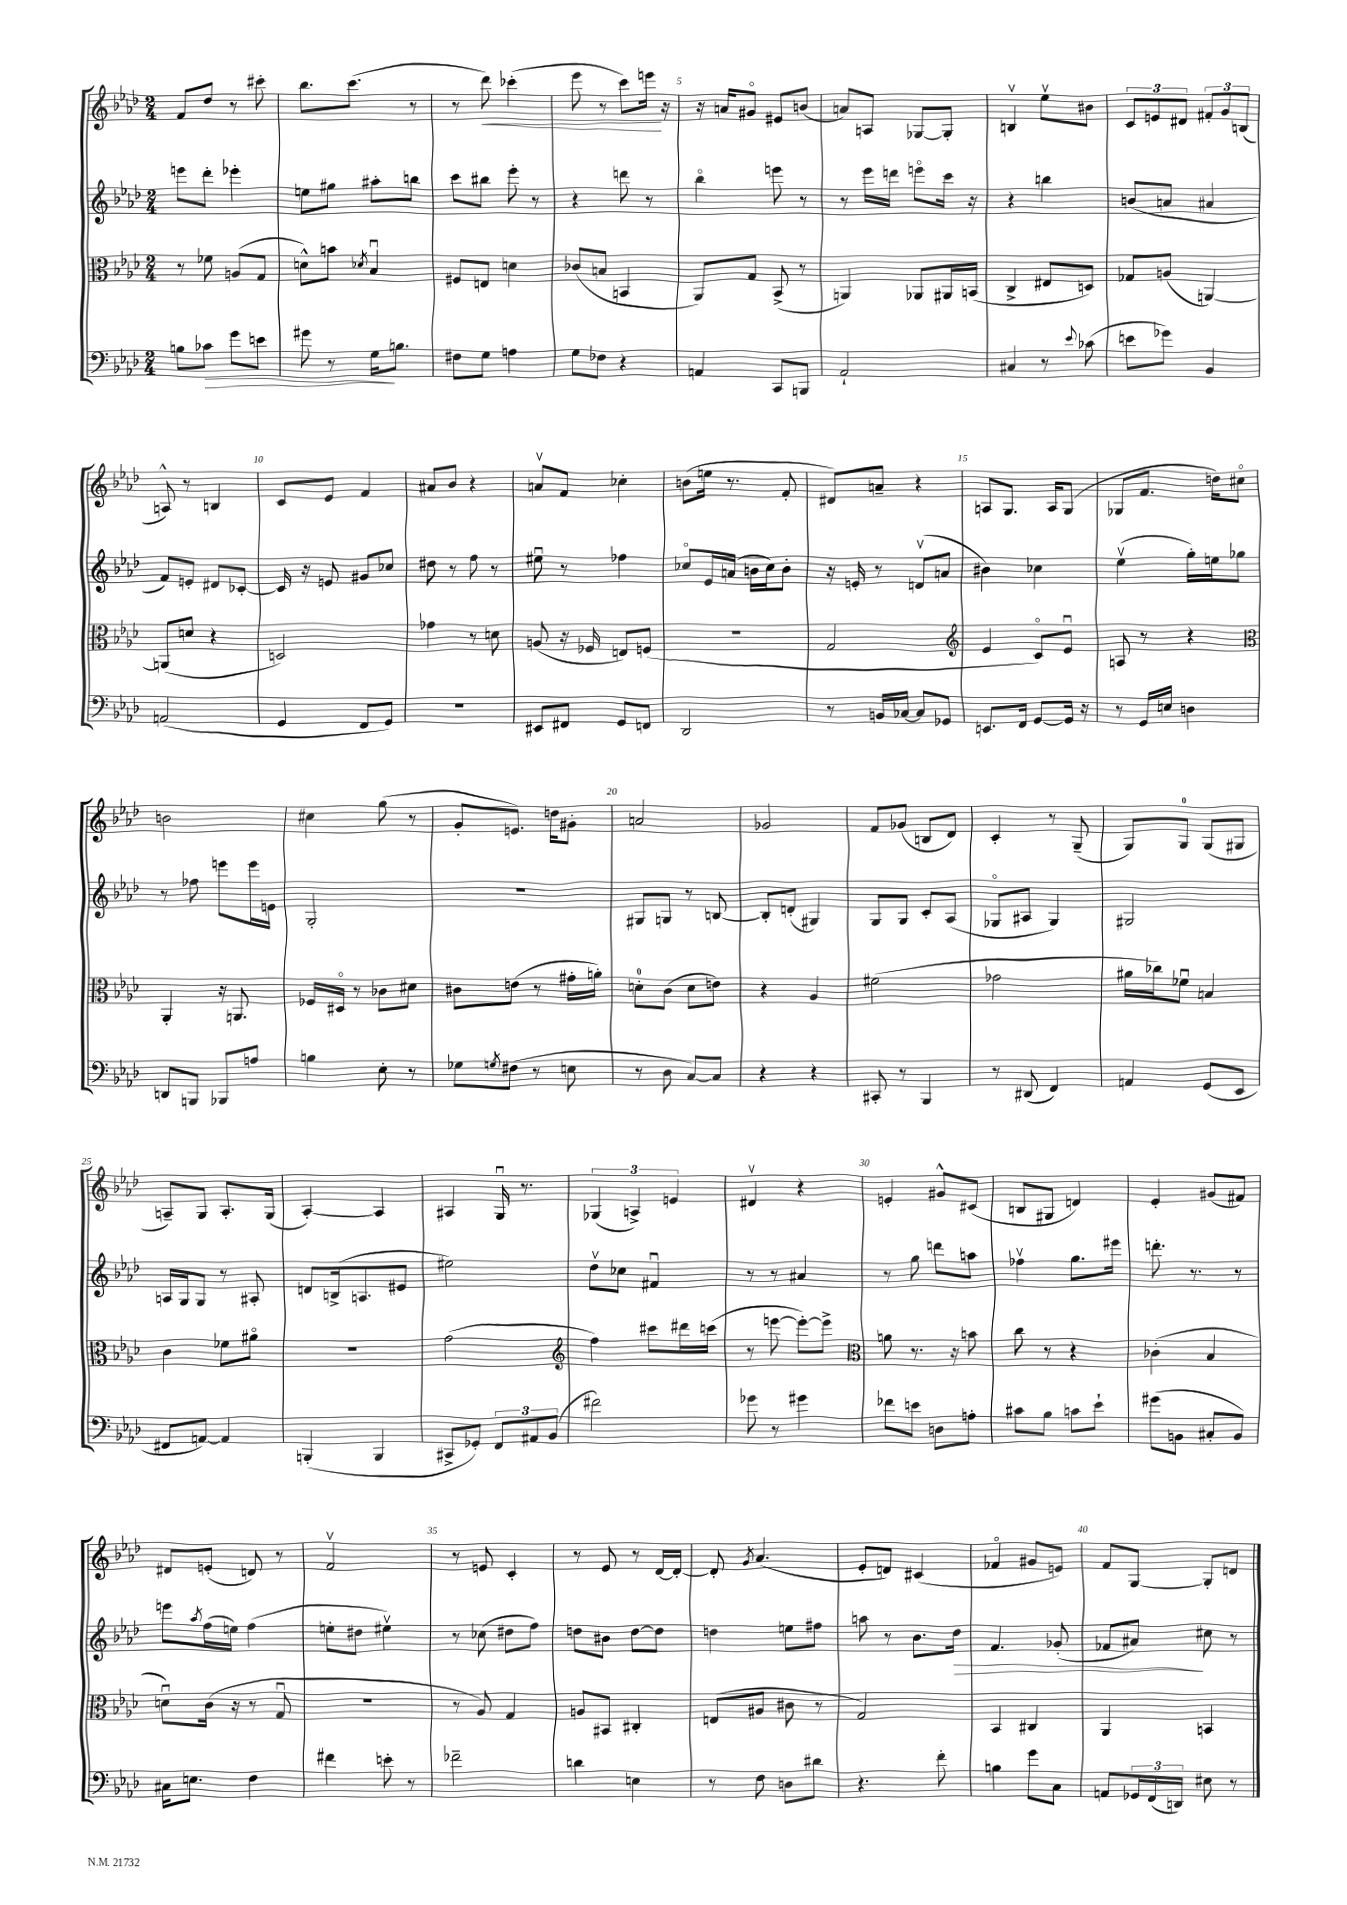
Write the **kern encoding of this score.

**kern	**dynam	**kern	**kern	**dynam	**kern	**dynam
*part4	*part4	*part3	*part2	*part2	*part1	*part1
*staff4	*staff4	*staff3	*staff2	*staff2	*staff1	*staff1
*clefF4	*	*clefC3	*clefG2	*	*clefG2	*
*k[b-e-a-d-]	*	*k[b-e-a-d-]	*k[b-e-a-d-]	*	*k[b-e-a-d-]	*
*M2/4	*	*M2/4	*M2/4	*	*M2/4	*
=1	=1	=1	=1	=1	=1	=1
8Bn\L	.	8r	8eeen\L	.	8f/L	.
!	!LO:HP:b	!	!	!	!	!
8c-X\J	>	8f-X\	8ddd-'\J	.	8dd-/J	.
8g\L	.	(8An/L	4eee-X'\	.	8r	.
8en\J	.	8G/J	.	.	8ccc#X'\	.
=2	=2	=2	=2	=2	=2	=2
8g#X\	.	8dn^^\L)	8een\L	.	8.bb-\L	.
8r	.	8bn\J	8gg#X\J	.	.	.
.	.	.	.	.	(8.ccc\J	.
.	.	8qd-X/	.	.	.	.
16G\KL	.	4B-u/	8aa#X'\L	.	.	.
8.Bn\J	]	.	.	.	.	.
.	.	.	8bbn\J	.	8r	.
=3	=3	=3	=3	=3	=3	=3
8F#X\L	.	8F#X/L	8ccc\L	.	8r	.
!	!	!	!	!	!	!LO:HP:b
8G\J	.	8En/J	8bb#X\J	.	8ddd-\)	<
4An\	.	4dn\	8eee-'\	.	(4ccc-X'\	.
.	.	.	8r	.	.	.
=4	=4	=4	=4	=4	=4	=4
8G\L	.	(8c-X/L	4r	.	8eee-\	.
8F-X\J	.	8Bn/J	.	.	8r	.
4r	.	4BBn/	8dddn\	.	8ccc\L)	.
.	.	.	8r	.	16eeen\Jk	.
.	.	.	.	.	16r	[
=5	=5	=5	=5	=5	=5	=5
4AAn/	.	8AA-/L)	4bb-\	.	16r	.
.	.	.	.	.	16an/KL	.
.	.	8G/J	.	.	8g#X/J	.
8CC/L	.	(8BB-^/	8eeen\	.	8e#X/L	.
8BBBn/J	.	8r	8r	.	(8bn/J	.
=6	=6	=6	=6	=6	=6	=6
2AA-`/	.	4AAn/)	8r	.	8an/L)	.
.	.	.	16eee-\LL	.	8An/J	.
.	.	.	16dddn\JJ	.	.	.
.	.	8AA-X/L	8eeen\L	.	[8G-X/L	.
.	.	16AA#X/L	16ccc\Jk	.	8G-'/J]	.
.	.	(16BBn/JJ	16r	.	.	.
=7	=7	=7	=7	=7	=7	=7
4C#X/	.	4C^/	4r	.	4Bnv/	.
8r	.	8E#X/L	4bbn\	.	8ee-v\L	.
8qqe-/	.	.	.	.	.	.
(8c-X\	.	8Dn/J)	.	.	8b#X\J	.
=8	=8	=8	=8	=8	=8	=8
8en\L	.	8G-X/L	(8bn/L	.	12c/L	.
.	.	.	.	.	12en/	.
8g-X\J)	.	(8An/J	8an/J	.	.	.
.	.	.	.	.	12d#X/J	.
4BB-/	.	[4AAn/)	4a#X/	.	12f#X'/L	.
.	.	.	.	.	12g/	.
.	.	.	.	.	(12Bn/J	.
!!LO:LB:g=z
=9	=9	=9	=9	=9	=9	=9
(2AAn/	.	(8AAn/L]	8f/L)	.	8An^^/)	.
.	.	8dn/J	8en'/J	.	8r	.
.	.	4r	8d#X/L	.	4Bn/	.
.	.	.	[8c-X'/J	.	.	.
=10	=10	=10	=10	=10	=10	=10
4GG/	.	2Dn/)	16c-/]	.	8c/L	.
.	.	.	16r	.	.	.
.	.	.	8en/	.	8e-/J	.
8FF/L	.	.	8g#X/L	.	4f/	.
8GG/J)	.	.	8cc-X/J	.	.	.
=11	=11	=11	=11	=11	=11	=11
2r	.	4g-X\	8dd#X\	.	8a#X/L	.
.	.	.	8r	.	8b-/J	.
.	.	8r	8ff\	.	4r	.
.	.	8dn\	8r	.	.	.
=12	=12	=12	=12	=12	=12	=12
8EE#X/L	.	(8An/	8ee#Xu\	.	8anv/L	.
8FF#X/J	.	16r	8r	.	8f/J	.
.	.	16F-X/	.	.	.	.
8GG/L	.	8En/L)	4ff-X\	.	4cc-X'\	.
8FFn/J	.	(8Fn/J	.	.	.	.
=13	=13	=13	=13	=13	=13	=13
2DD-/	.	2r	8cc-X/L	.	(8bn\L	.
.	.	.	16e-/L	.	16een\Jk	.
.	.	.	(16an/JJ	.	8.r	.
.	.	.	16bn\LL	.	.	.
.	.	.	16cc-\J)	.	.	.
.	.	.	8b'\J	.	8f'/	.
=14	=14	=14	=14	=14	=14	=14
8r	.	2G/	16r	.	8d#X/L)	.
.	.	.	16en'/	.	.	.
16BBn/LL	.	.	8r	.	8an~/J	.
[16C-X/JJ	.	.	.	.	.	.
8C-/L]	.	.	(8dnv/L	.	4r	.
8GG-X/J	.	.	8an/J	.	.	.
=15	=15	=15	=15	=15	=15	=15
*	*	*clefG2	*	*	*	*
8.EEn/L	.	4e-/	4b#X\)	.	8An/L	.
.	.	.	.	.	8.G/J	.
16FF/Jk	.	.	.	.	.	.
[8GG/L	.	8c/L)	4cc-X\	.	.	.
.	.	.	.	.	16A/KL	.
16GG/Jk]	.	8e-u/J	.	.	(8G/J	.
16r	.	.	.	.	.	.
=16	=16	=16	=16	=16	=16	=16
8r	.	8An/	(4ee-v\	.	8G-X/L	.
16GG/LL	.	8r	.	.	8.f/J	.
16En/JJ	.	.	.	.	.	.
4Dn\	.	4r	16gg'\LL)	.	.	.
.	.	.	16een\J	.	16ddn\KL)	.
.	.	.	8gg-X\J	.	8cc#X\J	.
!!LO:LB:g=z
=17	=17	=17	=17	=17	=17	=17
*	*	*clefC3	*	*	*	*
8DDn/L	.	4AA-'/	8r	.	2bn\	.
8BBBn/J	.	.	8ff-X\	.	.	.
8BBB-X/L	.	16r	8eeen\L	.	.	.
.	.	8.AAn/	.	.	.	.
8An/J	.	.	16eee\L	.	.	.
.	.	.	16en\JJ	.	.	.
=18	=18	=18	=18	=18	=18	=18
4Bn\	.	16F-X/LL	2G'/	.	4cc#X\	.
.	.	16D#X/JJ	.	.	.	.
.	.	8r	.	.	.	.
8E-'\	.	8c-X\L	.	.	(8gg\	.
8r	.	8d#X\J	.	.	8r	.
=19	=19	=19	=19	=19	=19	=19
8G-X\L	.	8c#X\L	2r	.	8g'/L	.
8qGn/	.	.	.	.	.	.
(8F#X\J	.	(8en\J	.	.	8.en/J)	.
8r	.	8r	.	.	.	.
.	.	.	.	.	16ddn\KL	.
8En\	.	16g#X'\LL	.	.	8g#X'\J	.
.	.	16an'\JJ)	.	.	.	.
=20	=20	=20	=20	=20	=20	=20
8r	.	8dn'\L	8G#X/L	.	2an/	.
8D-\	.	(8c\J	8Gn/J	.	.	.
[8C/L)	.	8d\L	8r	.	.	.
8C/J]	.	8en\J)	[8Bn/	.	.	.
=21	=21	=21	=21	=21	=21	=21
4r	.	4r	8B'/L]	.	2g-X/	.
.	.	.	(8dn'/J	.	.	.
4r	.	4A-/	4G#X/)	.	.	.
=22	=22	=22	=22	=22	=22	=22
8CC#X'/	.	(2f#X\	8G/L	.	8f/L	.
8r	.	.	8G/J	.	(8g-X/J	.
4BBB-/	.	.	8c'/L	.	8Bn/L	.
.	.	.	(8A-/J	.	8d-/J)	.
=23	=23	=23	=23	=23	=23	=23
8r	.	2g-X\	8G-X/L	.	4c'/	.
(8DD#X/	.	.	8A#X/J	.	.	.
4FF/)	.	.	4G-/)	.	8r	.
.	.	.	.	.	(8G~/	.
=24	=24	=24	=24	=24	=24	=24
4AAn/	.	16a#X\LL	2G#X/	.	8G/L)	.
.	.	16cc-X\J)	.	.	.	.
.	.	8f-Xu\J	.	.	8G/J	.
(8GG/L	.	4Bn/	.	.	(8G/L	.
8EE-/J	.	.	.	.	8G#X/J	.
!!LO:LB:g=z
=25	=25	=25	=25	=25	=25	=25
8FF#X/L	.	4c\	16An/LL	.	8An~/L)	.
.	.	.	16G/J	.	.	.
[8AAn/J)	.	.	8G/J	.	8G/J	.
4AA/]	.	8f-X\L	8r	.	8.A'/L	.
.	.	8a#X\J	8A#X'/	.	.	.
.	.	.	.	.	(16G/Jk	.
=26	=26	=26	=26	=26	=26	=26
(4BBBn'/	.	2r	8dn/L	.	[4A-'/)	.
.	.	.	(16Bn^/k	.	.	.
.	.	.	8.An/	.	.	.
4BBB/	.	.	.	.	4A-/]	.
.	.	.	8e#X/J	.	.	.
=27	=27	=27	=27	=27	=27	=27
8CC#X^/L	.	(2g\	2ee#X\)	.	4A#X/	.
8GG-X'/J)	.	.	.	.	.	.
12FF/L	.	.	.	.	16Gu/	.
.	.	.	.	.	8.r	.
12AA#X/	.	.	.	.	.	.
(12BB-/J	.	.	.	.	.	.
=28	=28	=28	=28	=28	=28	=28
*	*	*clefG2	*	*	*	*
2f#X\)	.	4ff\)	8dd-v\L	.	(6G-X/	.
.	.	.	8cc-X\J	.	.	.
.	.	.	.	.	6An^/)	.
.	.	8ccc#X\L	4f#Xu/	.	.	.
.	.	.	.	.	6en/	.
.	.	16ddd#X\L	.	.	.	.
.	.	(16cccn\JJ	.	.	.	.
=29	=29	=29	=29	=29	=29	=29
8g-X\	.	8r	8r	.	4d#Xv/	.
8r	.	[8eeen\	8r	.	.	.
4g#X\	.	8eee'\L_)	4a#X/	.	4r	.
.	.	8eee^\J]	.	.	.	.
=30	=30	=30	=30	=30	=30	=30
*	*	*clefC3	*	*	*	*
8f-X\L	.	8an\	8r	.	4en'/	.
8en\J	.	8.r	8gg\	.	.	.
8Dn\L	.	.	8dddn\L	.	8g#X^^/L	.
.	.	16r	.	.	.	.
8An'\J	.	8bn\	8aan\J	.	(8c#X/J	.
=31	=31	=31	=31	=31	=31	=31
8c#X\L	.	8cc\	4ff-Xv\	.	8Bn/L	.
8B-\J	.	8r	.	.	8G#X/J	.
8cn\L	.	4r	8.gg\L	.	4dn/)	.
8e-`\J	.	.	.	.	.	.
.	.	.	16eee#X\Jk	.	.	.
=32	=32	=32	=32	=32	=32	=32
(8g#X\L	.	(4c-X'\	8.dddn'\	.	4e-'/	.
8BBn\J	.	.	.	.	.	.
.	.	.	8.r	.	.	.
8C#X'/L	.	4B-/	.	.	(8g#X/L	.
8BB/J)	.	.	8r	.	8f#X/J)	.
!!LO:LB:g=z
=33	=33	=33	=33	=33	=33	=33
16C#X\KL	.	8dnu\L)	8eeen\L	.	8d#X/L	.
8.En\J	.	.	.	.	.	.
.	.	.	8qaa-/	.	.	.
.	.	(16c\Jk	(16ff\L	.	(8en'/J	.
.	.	16r	16een\JJ)	.	.	.
4F\	.	8r	(4ff\	.	8dn/)	.
.	.	8Gu/	.	.	8r	.
=34	=34	=34	=34	=34	=34	=34
4f#X\	.	2r	8een'\L	.	2fv/	.
.	.	.	8dd#X\J	.	.	.
8en'\	.	.	4ee#Xv\)	.	.	.
8r	.	.	.	.	.	.
=35	=35	=35	=35	=35	=35	=35
2f-X~\	.	8r	8r	.	8r	.
.	.	8A-/)	(8cc-X\	.	8en/	.
.	.	4G/	8dd#X\L	.	4c'/	.
.	.	.	8ff\J)	.	.	.
=36	=36	=36	=36	=36	=36	=36
4dn\	.	8An/L	8ddn\L	.	8r	.
.	.	8BB#X/J	8b#X\J	.	8e-/	.
4En\	.	4C#X'/	[8dd\L	.	8r	.
.	.	.	8dd\J]	.	[16d-/LL	.
.	.	.	.	.	16d-'/JJ_	.
=37	=37	=37	=37	=37	=37	=37
8r	.	(8En/L	4ddn\	.	8d-'/]	.
.	.	.	.	.	8qg/	.
8F\	.	8A#X/J	.	.	(4.a-/	.
8Dn\L	.	8c#X\	8een\L	.	.	.
8d#X\J	.	8r	8ff#X\J	.	.	.
=38	=38	=38	=38	=38	=38	=38
4.r	.	2G/)	8aan\	.	8e-'/L	.
.	.	.	8r	.	8dn/J)	.
.	.	.	8.b-\L	.	(4c#X/	.
8f'\	.	.	.	.	.	.
!	!	!	!	!LO:HP:b	!	!
.	.	.	16dd-\Jk	>	.	.
=39	=39	=39	=39	=39	=39	=39
4Bn\	.	4BB-/	4.f/	.	4f-X/	.
8g\L	.	4C#X/	.	.	8g#X/L	.
8C\J	.	.	(8g-X'/	.	8en/J)	.
=40	=40	=40	=40	=40	=40	=40
8AAn/L	.	4AA-/	8f-X/L	.	8f/L	.
24GG-X/L	.	.	8a#X/J)	.	[8G/J	.
(24FF/	.	.	.	.	.	.
24DDn/JJ)	.	.	.	.	.	.
8E#X\	.	4BBn/	8cc#X\	]	8G'/L]	.
8r	.	.	8r	.	8dn/J	.
==	==	==	==	==	==	==
*-	*-	*-	*-	*-	*-	*-
